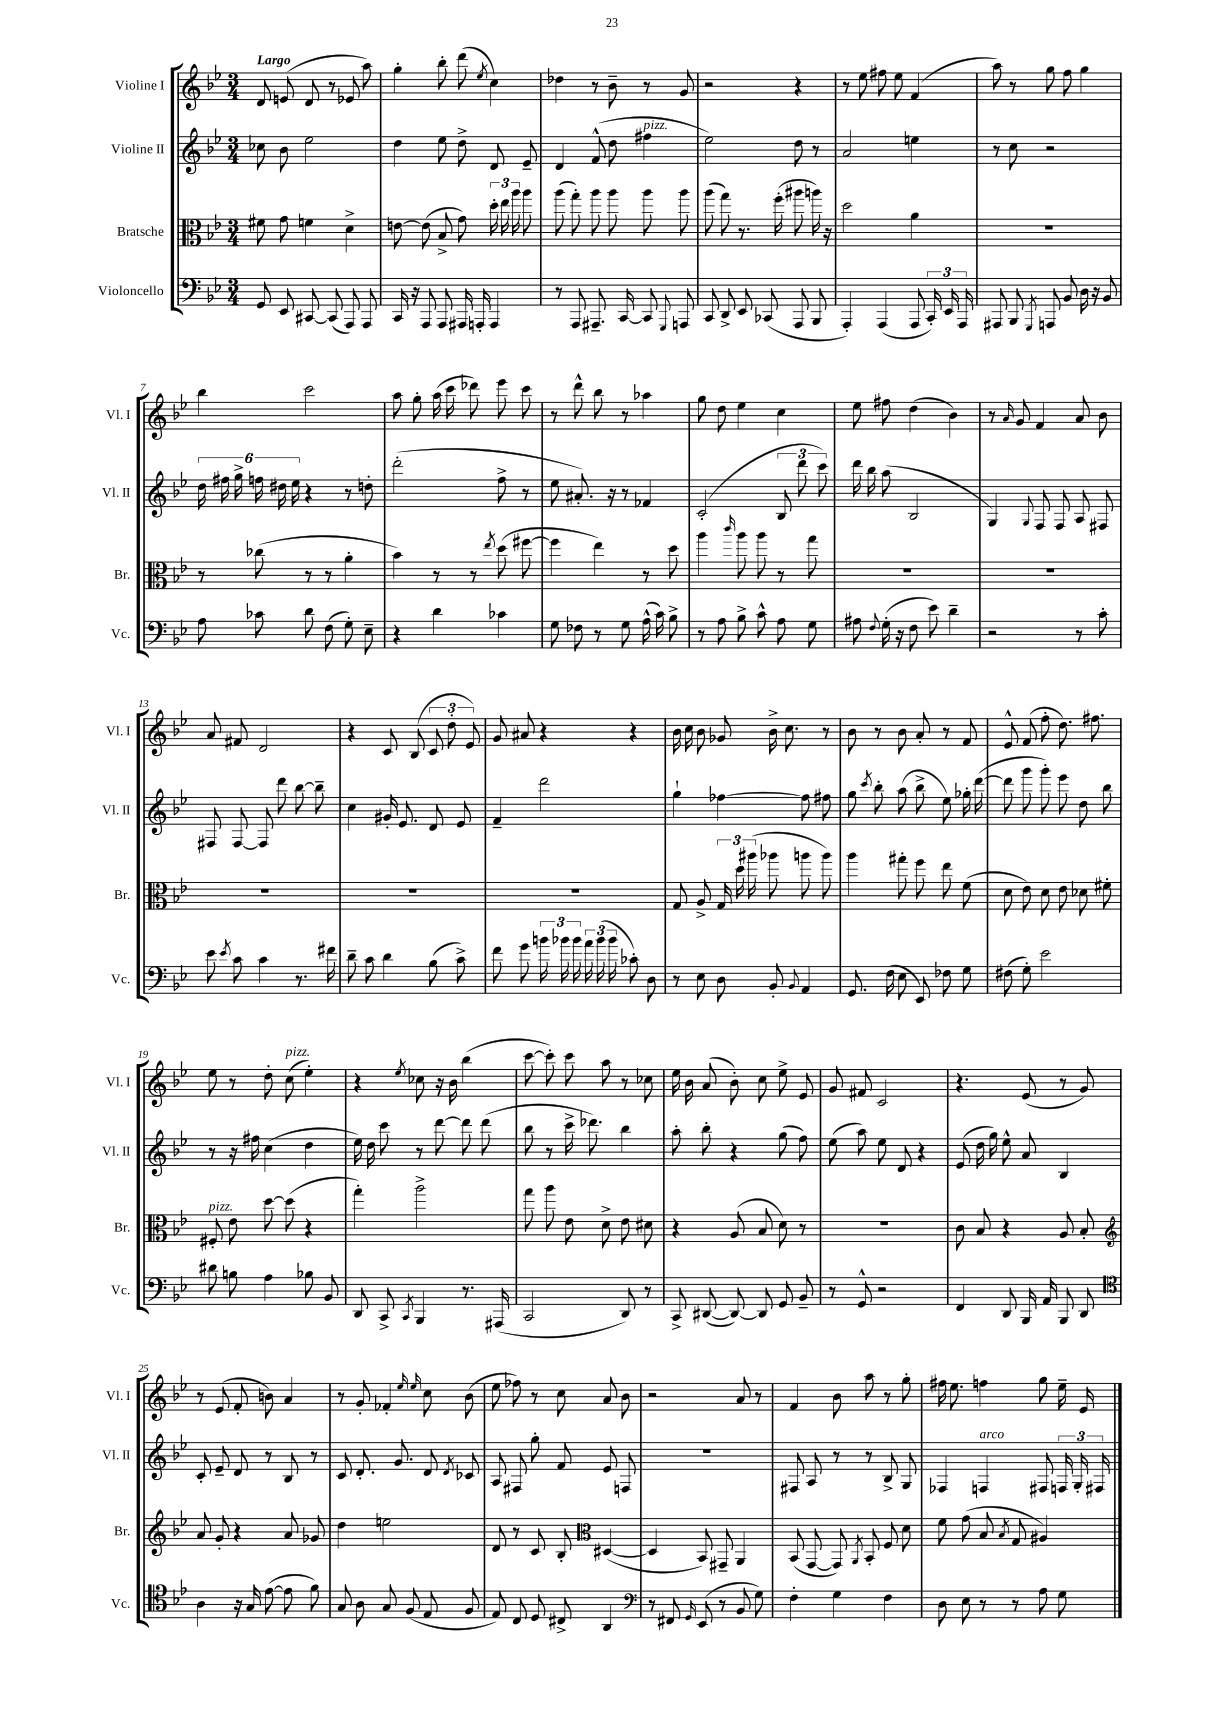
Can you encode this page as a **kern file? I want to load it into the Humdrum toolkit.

**kern	**kern	**kern	**kern
*part4	*part3	*part2	*part1
*staff4	*staff3	*staff2	*staff1
*I"Violoncello	*I"Bratsche	*I"Violine II	*I"Violine I
*I'Vc.	*I'Br.	*I'Vl. II	*I'Vl. I
*clefF4	*clefC3	*clefG2	*clefG2
*k[b-e-]	*k[b-e-]	*k[b-e-]	*k[b-e-]
*M3/4	*M3/4	*M3/4	*M3/4
=1	=1	=1	=1
!	!	!	!LO:TX:a:B:t=Largo
8GG/	8f#X\	8cc-X\	8d/
8EE-/	8g\	8b-\	(8en/
[8CC#X/	4fn\	2ee-\	8d/
(8CC#/]	.	.	8r
8AAA/)	4d^\	.	8e-X/
8AAA/	.	.	8aa\)
=2	=2	=2	=2
16CC/	[8en\	4dd\	4gg'\
16r	.	.	.
8AAA/	(8e\]	.	.
8AAA/	8B-^/	8ee-\	8bb-'\
16AAA#X/	8g\)	8dd^\	(8ddd\
16AAAn'/	.	.	.
.	.	.	8qee-/
4AAA/	24dd'\	8d/	4cc\)
.	24ee-\	.	.
.	24aa\	.	.
.	8aa\	8e-~/	.
=3	=3	=3	=3
8r	(8aa\	4d/	4dd-X\
8AAA/	8gg'\)	.	.
8.AAA#X~/	8aa\	(8f^^/	8r
.	8aa\	8dd\	8b-~\
[16CC/	.	.	.
!	!	!LO:TX:a:i:t=pizz.	!
8CC/]	8aa\	4ff#X\	8r
8qqGGG/	.	.	.
8AAAn/	8aa\	.	8g/
=4	=4	=4	=4
8CC/	(8aa\	2ee-\)	2r
8DD^/	8gg\)	.	.
8EE-/	8.r	.	.
(8CC-X/	.	.	.
.	(16ff'\	.	.
8AAA/	8aa#X\	8dd\	4r
8BBB-/	16aan\)	8r	.
.	16r	.	.
=5	=5	=5	=5
4AAA'/)	2dd\	2a/	8r
.	.	.	8ee-\
(4AAA/	.	.	8ff#X\
.	.	.	8ee-\
8AAA/	4a\	4een\	(4f/
24CC'/)	.	.	.
24EE-/	.	.	.
24AAA/	.	.	.
=6	=6	=6	=6
8AAA#X/	2.r	8r	8aa\)
8BBB-/	.	8cc\	8r
8qGGG/	.	.	.
8AAAn/	.	2r	8gg\
8BB-/	.	.	8ff\
16D\	.	.	4gg\
16r	.	.	.
8BB-/	.	.	.
!!LO:LB:g=z
=7	=7	=7	=7
8A\	8r	24dd\	4bb-\
.	.	24ff#X\	.
.	.	24gg^\	.
8c-X\	(8cc-X\	24ffn\	.
.	.	24dd#X\	.
.	.	24ee-\	.
8d\	8r	4r	2ccc\
(8F\	8r	.	.
8G'\)	4a'\	8r	.
8E-~\	.	8ddn'\	.
=8	=8	=8	=8
4r	4b-\)	(2ddd'\	8aa\
.	.	.	8gg'\
4d\	8r	.	(16aa\
.	.	.	16ccc\
.	8r	.	8ddd-X\)
.	8qee-/	.	.
4c-X\	(8dd\	8ff^\	8eee-\
.	[8ff#X\	8r	8ccc\
=9	=9	=9	=9
8G\	4ff#\]	8ee-\	8r
8F-X\	.	8.a#X'/)	8ddd^^\
8r	4ee-\)	.	8bb-\
.	.	16r	.
8G\	.	8r	8r
(16A^^\	8r	4f-X/	4aa-X\
16c\)	.	.	.
8B-^\	8dd\	.	.
=10	=10	=10	=10
8r	4aa\	(2c'/	8gg\
8A\	.	.	8dd\
.	16qqccc/	.	.
8B-^\	8aa\	.	4ee-\
8c^^\	8aa\	.	.
8A\	8r	12B-/	4cc\
.	.	12ddd\	.
8G\	8gg\	.	.
.	.	12ccc\)	.
=11	=11	=11	=11
8A#X\	2.r	16ddd\	8ee-\
.	.	16bb-\	.
8qqF/	.	.	.
(16G'\	.	(8aa\	8ff#X\
16r	.	.	.
8F\	.	2B-/	(4dd\
8e-\)	.	.	.
4d~\	.	.	4b-\)
=12	=12	=12	=12
2r	2.r	4G/)	8r
.	.	.	16qqa/
.	.	.	8g/
.	.	8qqG/	.
.	.	8F/	4f/
.	.	8F/	.
8r	.	8A/	8a/
8c'\	.	8F#X/	8b-\
!!LO:LB:g=z
=13	=13	=13	=13
8e-\	2.r	8F#X/	8a/
8qe-/	.	.	.
8c\	.	[8F#/	8f#X/
4c\	.	8F#/]	2d/
.	.	8ddd\	.
8.r	.	[8bb-\	.
.	.	8bb-~\]	.
16f#X\	.	.	.
=14	=14	=14	=14
8d~\	2.r	4cc\	4r
8c\	.	.	.
4d\	.	16g#X'/	8c/
.	.	8.e-/	.
.	.	.	(8B-/
(8B-\	.	8d/	12c/
.	.	.	12dd'\
8c^\)	.	8e-/	.
.	.	.	12e-/)
=15	=15	=15	=15
8f\	2.r	4f~/	8g/
8g\	.	.	8a#X/
24bn\	.	2ddd\	4r
24b-X\	.	.	.
24b-\	.	.	.
24a\	.	.	.
(24b-\	.	.	.
24b-\	.	.	.
8c-X'\)	.	.	4r
8D\	.	.	.
=16	=16	=16	=16
8r	8G/	4gg`\	16b-\
.	.	.	16cc\
8E-\	8A^/	.	8b-\
8D\	24G/	[4ff-X\	8g-X/
.	24dd\	.	.
.	(24aa#X\	.	.
8BB-'/	8aa-X\	.	16b-^\
.	.	.	8.cc\
8qqBB-/	.	.	.
4AA/	8aan\	8ff-\]	.
.	8aa\)	8ff#X\	8r
=17	=17	=17	=17
8.GG/	4aa\	8gg\	8b-\
.	.	8qccc/	.
.	.	8bb-'\	8r
(16F\	.	.	.
8E-\	8gg#X'\	(8aa\	8b-\
8EE-/)	8ff\	8bb-^\	8a'/
8F-X\	8ee-\	8ee-\)	8r
8G\	(8f\	16gg-X'\	8f/
.	.	([16ddd\	.
=18	=18	=18	=18
(8F#X\	8d\	8ddd\]	8e-^^/
8G'\)	8e-\)	8ggg\	(8f/
2e-\	8d\	8ggg'\)	8ff'\
.	8e-\	8eee-\	8.dd\)
.	8d-X\	8dd\	.
.	.	.	8.ff#X\
.	8f#X'\	8bb-\	.
!!LO:LB:g=z
=19	=19	=19	=19
!	!LO:TX:a:i:t=pizz.	!	!
8d#X\	8F#X'/	8r	8ee-\
8Bn\	8e-\	16r	8r
.	.	16ff#X\	.
4A\	[8dd\	(4cc\	8dd'\
!	!	!	!LO:TX:a:i:t=pizz.
.	(8dd\]	.	(8cc\
8B-X\	4r	4dd\	4ee-'\)
8BB-/	.	.	.
=20	=20	=20	=20
8DD/	4gg'\)	16ee-\)	4r
.	.	16dd\	.
8CC^/	.	8ccc\	.
8qCC/	.	.	8qee-/
4BBB-/	2aa^\	8r	8cc-X\
.	.	[8ddd\	16r
.	.	.	16b-\
8.r	.	8ddd\]	(4bb-\
.	.	(8ddd\	.
(16AAA#X/	.	.	.
=21	=21	=21	=21
2CC/	8gg\	8bb-\	[8ccc\
.	8aa\	8r	8ccc'\])
.	8e-\	16ccc^\	8ccc\
.	.	8.ddd-X\)	.
.	8d^\	.	8aa\
8DD/)	8e-\	4bb-\	8r
8r	8d#X\	.	8cc-X\
=22	=22	=22	=22
8CC^/	4r	8aa'\	16ee-\
.	.	.	16b-\
([8DD#X/	.	8bb-'\	(8a/
8DD#/_)	(8A/	4r	8b-'\)
8DD#/]	8B-/	.	8cc\
8GG/	8d\)	(8gg\	8ee-^\
8BB-~/	8r	8ff\)	8e-/
=23	=23	=23	=23
8r	2.r	(8ee-\	8g/
8GG^^/	.	8aa\)	8f#X/
2r	.	8ee-\	2c/
.	.	8d/	.
.	.	4r	.
=24	=24	=24	=24
4FF/	8c\	(8e-/	4.r
.	8B-/	16dd\	.
.	.	16gg\)	.
8DD/	4r	8ee-^^\	.
16BBB-/	.	8a/	(8e-/
16AA/	.	.	.
8BBB-/	8A/	4B-/	8r
8DD/	8B-'/	.	8g/)
!!LO:LB:g=z
=25	=25	=25	=25
*clefC4	*clefG2	*	*
4A\	8a/	8c'/	8r
.	8g'/	8e-~/	(8e-/
16r	4r	8d/	8f'/
16G/	.	.	.
([8e-\	.	8r	8bn\)
8e-\]	8a/	8B-/	4a/
8f\)	8g-X/	8r	.
=26	=26	=26	=26
8G/	4dd\	8c/	8r
8A\	.	8.d'/	8g'/
8G/	2een\	.	4f-X'/
.	.	8.g/	.
(8F/	.	.	.
.	.	.	16qqee-/
.	.	.	16qqee-/
8E-/	.	8d/	8cc\
.	.	8qd/	.
8F/	.	8c-X/	(8b-\
=27	=27	=27	=27
8E-/)	8d/	8A/	8ee-\
8C/	8r	8F#X/	8ff-X\)
8D/	8c/	8gg'\	8r
8C#X^/	8B-'/	8f/	8cc\
*	*clefC3	*	*
4AA/	([4D#X/	8e-/	8a/
.	.	8Fn/	8b-\
=28	=28	=28	=28
*clefF4	*	*	*
8r	4D#/]	2.r	2r
8FF#X/	.	.	.
16qqGG/	.	.	.
(8EE-/	8BB-/)	.	.
8r	8GG#X~/	.	.
8BB-/	4AA/	.	8a/
8G\)	.	.	8r
=29	=29	=29	=29
4F'\	(8BB-/	8F#X/	4f/
.	[8GG/	8A/	.
4G\	8GG/])	8r	8b-\
.	8qAA/	.	.
.	8BB-'/	8r	8aa\
4F\	8F/	8B-^/	8r
.	8d\	8G/	8gg'\
=30	=30	=30	=30
8D\	8f\	4F-X/	16ff#X\
.	.	.	8.ee-\
8E-\	(8g\	.	.
!	!	!LO:TX:a:i:t=arco	!
8r	8B-/	4Fn/	4ffn\
.	8qB-/	.	.
8r	8G/	.	.
8A\	4A#X/)	8F#X/	8gg\
8G\	.	24Fn/	16ee-~\
.	.	24G'/	.
.	.	.	16e-/
.	.	24F#X/	.
==	==	==	==
*-	*-	*-	*-
